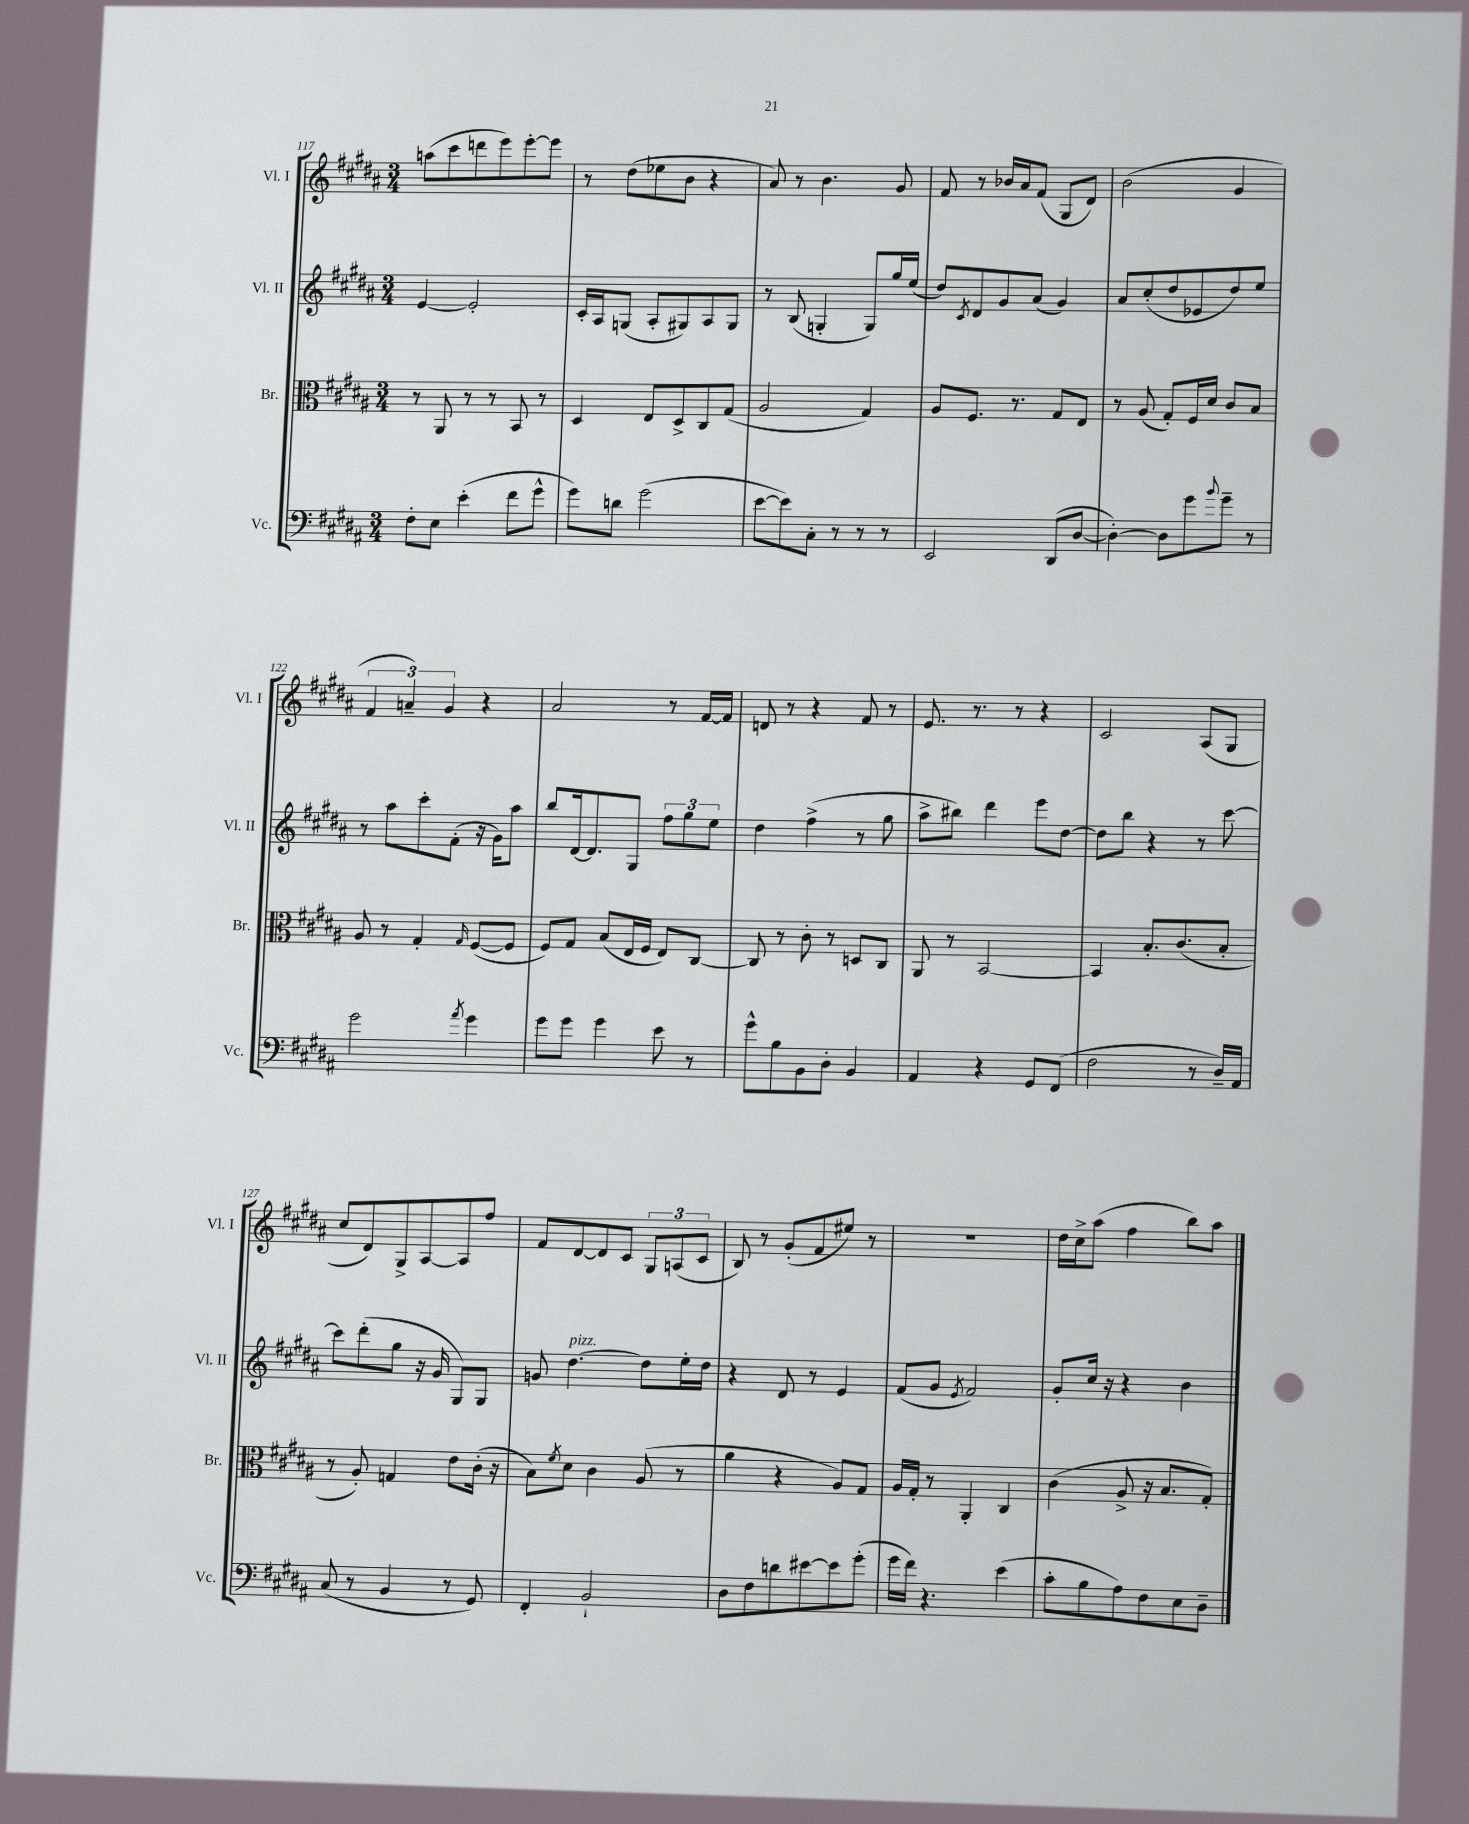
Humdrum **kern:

**kern	**kern	**kern	**kern
*part4	*part3	*part2	*part1
*staff4	*staff3	*staff2	*staff1
*I"Vc.	*I"Br.	*I"Vl. II	*I"Vl. I
*I'Vc.	*I'Br.	*I'Vl. II	*I'Vl. I
*clefF4	*clefC3	*clefG2	*clefG2
*k[f#c#g#d#a#]	*k[f#c#g#d#a#]	*k[f#c#g#d#a#]	*k[f#c#g#d#a#]
*M3/4	*M3/4	*M3/4	*M3/4
=117	=117	=117	=117
8F#'\L	8r	[4e/	(8aan\L
8E\J	8AA#/	.	8ccc#\
(4e'\	8r	2e'/]	8dddn\
.	8r	.	8eee\)
8f#\L	8BB/	.	[8eee'\
8g#^^\J	8r	.	8eee\J]
=118	=118	=118	=118
8g#\L)	4D#/	16c#'/LL	8r
.	.	16A#/J	.
8dn\J	.	(8Gn/J	(8dd#\L
(2g#\	8E/L	8A#'/L	8ee-X\
.	8D#^/	8G#X/)	8b\J
.	8C#/	8A#/	4r
.	(8G#/J	8G#/J	.
=119	=119	=119	=119
[8e\L	2A#/	8r	8a#/)
8e\])	.	(8B/	8r
8C#'\J	.	4Gn'/	4.b\
8r	.	.	.
8r	4G#/)	8G/L)	.
8r	.	16gg#/L	8g#/
.	.	(16ee/JJ	.
=120	=120	=120	=120
2EE/	8A#/L	8dd#/L)	8f#/
.	.	8qc#/	.
.	8.F#/J	8d#/	8r
.	.	8g#/	16b-X/LL
.	8.r	.	16a#/J
.	.	(8a#/J	(8f#/J
(8DD#/L	8G#/L	4g#/)	8G#/L
[8D#/J	8E/J	.	8d#/J)
=121	=121	=121	=121
4D#'\_)	8r	8a#/L	(2b\
.	(8A#/	(8cc#'/	.
8D#\L]	8G#'/L)	8dd#/	.
8g#\	16F#/L	8e-X/	.
.	16d#/JJ	.	.
8qqb/	.	.	.
8g#~\J	8c#/L	8dd#/)	4g#/
8r	8B/J	8ee/J	.
!!LO:LB:g=z
=122	=122	=122	=122
2g#\	8A#/	8r	6f#/
.	8r	8aa#\L	.
.	.	.	6an~/)
.	4G#'/	8ccc#'\	.
.	.	.	6g#/
.	.	(8f#'\J	.
8qa#/	16qqG#/	.	.
4g#\	([8F#/L	16r	4r
.	.	16g#\KL)	.
.	8F#/J]	8aa#\J	.
=123	=123	=123	=123
8g#\L	8F#/L)	8bb/L	2a#/
8g#\J	8G#/J	[16d#/k	.
.	.	8.d#/]	.
4g#\	(8B/L	.	.
.	16E/L	8G#/J	.
.	16F#/JJ	.	.
8e\	8E/L)	12ff#\L	8r
.	.	12gg#\	.
8r	[8C#/J	.	[16f#/LL
.	.	12ee\J	.
.	.	.	16f#/JJ]
=124	=124	=124	=124
8g#^^\L	8C#/]	4dd#\	8dn/
8B\	8r	.	8r
8BB\	8c#'\	(4ff#^\	4r
8D#'\J	8r	.	.
4BB/	8Dn/L	8r	8f#/
.	8C#/J	8gg#\	8r
=125	=125	=125	=125
4AA#/	8AA#/	8aa#^\L	8.e/
.	8r	8bb#X\J)	.
.	.	.	8.r
4r	[2BB/	4ddd#\	.
.	.	.	8r
8GG#/L	.	8eee\L	4r
(8FF#/J	.	[8dd#\J	.
=126	=126	=126	=126
2F#\	4BB/]	8dd#\L]	2c#/
.	.	8bb\J	.
.	8.B'/L	4r	.
.	(8.c#/	.	.
8r	.	8r	(8A#/L
16D#~/LL)	8B'/J	[8ccc#\	8G#/J
16AA#/JJ	.	.	.
!!LO:LB:g=z
=127	=127	=127	=127
(8C#/	8r	8ccc#\L]	8cc#/L
8r	8A#'/)	(8ddd#'\	8d#/)
4BB/	4Gn/	8gg#\J	8G#^/
.	.	16r	[8A#/
.	.	16g#/	.
8r	8e\L	8G#/L)	8A#/]
8GG#/)	(16c#'\Jk	8G#/J	8ff#/J
.	16r	.	.
=128	=128	=128	=128
4FF#'/	8B\L)	8gn/	8f#/L
.	8qf#/	.	.
!	!	!LO:TX:a:i:t=pizz.	!
.	8d#\J	[4.dd#\	[8d#/
2BB`/	4c#\	.	8d#/]
.	.	.	8c#/J
.	(8A#/	8dd#\L]	12G#/L
.	.	.	(12An/
.	8r	16ee'\L	.
.	.	.	12c#/J
.	.	16dd#\JJ	.
=129	=129	=129	=129
8D#\L	4a#\	4r	8B/)
8F#\	.	.	8r
8dn\	4r	8d#/	(8g#'/L
[8e#X\	.	8r	8f#/
8e#\]	8A#/L)	4e/	8ee#X/J)
(8g#'\J	8G#/J	.	8r
=130	=130	=130	=130
16g#\LL	16A#/LL	(8f#/L	2.r
16f#\JJ)	16G#'/JJ	.	.
4.r	8r	8g#/J	.
.	.	8qe/	.
.	4AA#'/	2f#/)	.
(4e\	4C#/	.	.
=131	=131	=131	=131
8c#'\L	(4c#\	8g#'/L	16dd#\LL
.	.	.	16cc#^\J
8B\	.	16cc#/Jk	(8aa#\J
.	.	16r	.
8A#\)	8A#^/	4r	4ff#\
8F#\	16r	.	.
.	8.B/L	.	.
8E\	.	4b\	8bb\L)
8D#~\J	8G#'/J)	.	8aa#\J
==	==	==	==
*-	*-	*-	*-
